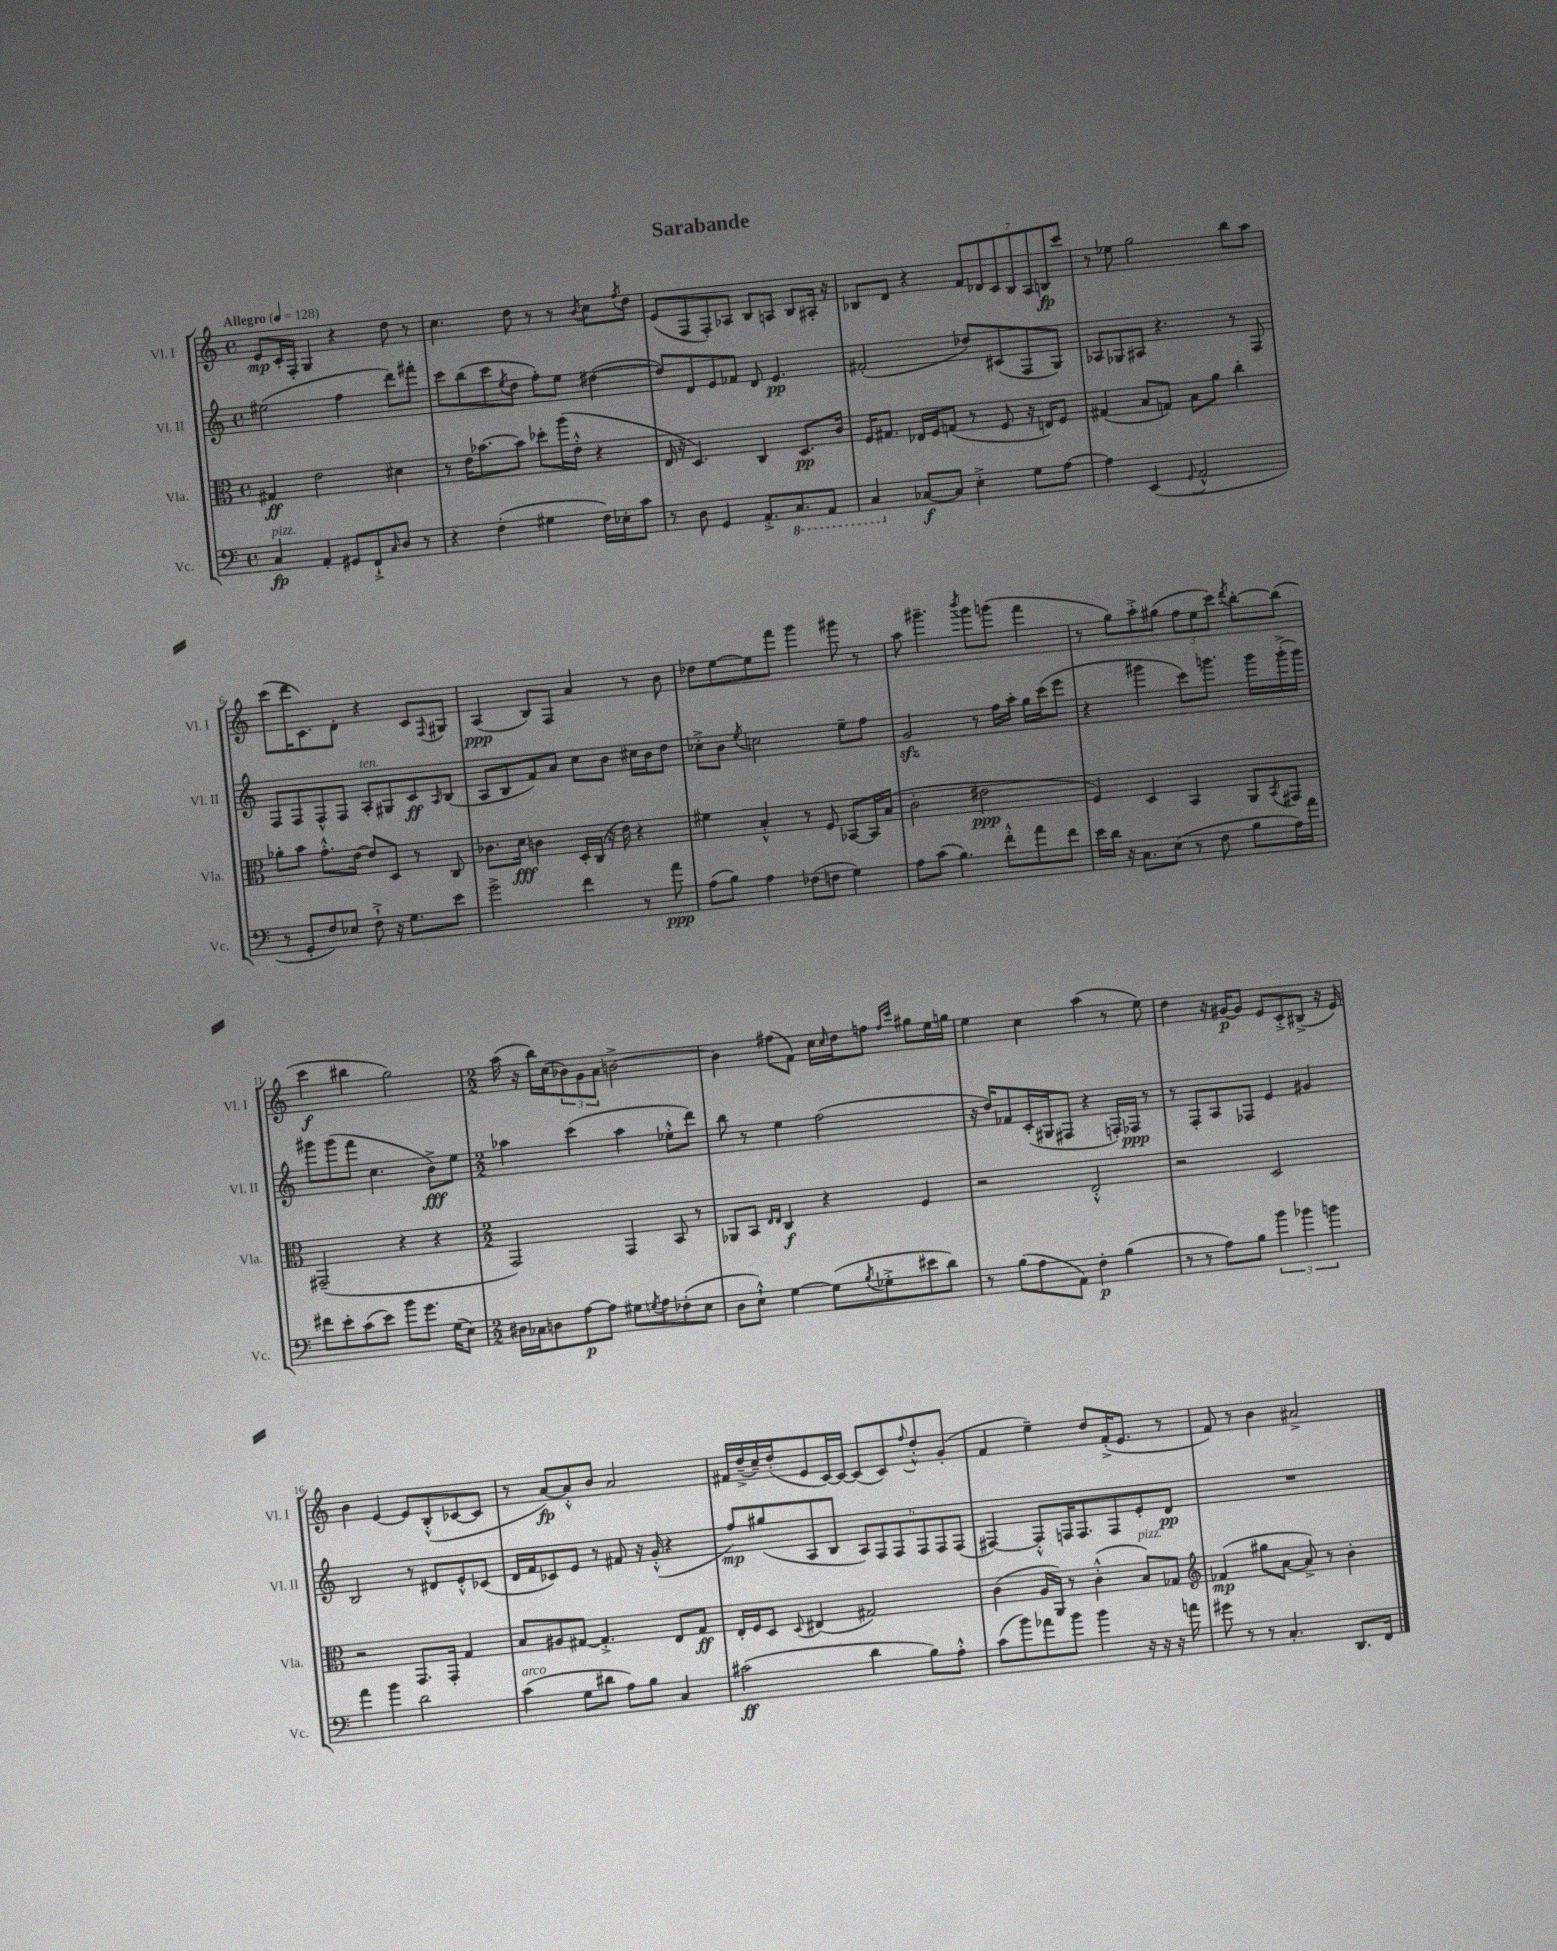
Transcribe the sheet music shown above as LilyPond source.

\header { title = "Sarabande" }
<<
\new StaffGroup <<
\new Staff = "s0" \with { instrumentName = "Vl. I" shortInstrumentName = "Vl. I" } {
    \clef treble \key c \major \defaultTimeSignature \time 4/4 \tempo "Allegro" 4 = 128
    e'8\mp c'16-. f16-. g4 r4 d''8 r8 |
    c''4. d''8 r8 r8 \acciaccatura { b'8 } c''8 \acciaccatura { f''8 } d''8 |
    e'8( f8 f8-.) aes8 b8 a8 b8 ais16-. r16 |
    bes8 d'8 r4 \tuplet 7/4 { f'8 des'8 c'8 bes8 a8 b8\fp c'''8 } |
    r8 ees''8 g''2 b''8 a''8 |
    c'''8( d'''16 c'8.) d'8-. r4 c'8 \appoggiatura { f8 } gis8 |
    a4\ppp( b8) f8 a'4 r8 b'8 |
    des''8 e''8~ e''8 f'''8 g'''4 gis'''8 r8 |
    a''8 gis'''4.-- \acciaccatura { b'''8 } gis'''8 g'''8( f'''4 |
    r8 g''8) a''8-.-> gis''8( \tuplet 3/2 { f''8 e''8 c'''8) } \acciaccatura { d'''8 } b''8~-. b''8( |
    c'''4\f bis''4 g''2) |
    \numericTimeSignature \time 2/2 a''16( r16 b''16) c''16( \tuplet 3/2 { bes'8) g'8 a'8 } b'2~-> |
    b'4 fis''8( f'8) c''16 \grace { c''16 } d''16 f''8 \grace { f''16 c'''16 } gis''8 e''16 g''16 |
    e''4 c''4 a''4( r8 e''8) |
    d''4 r16 gis'16~\p gis'8 e'8 c'8-.-> bis8->( r16 e'16) |
    b'4 e'4~ e'8 b8-.-^( ces'8~ ces'8 |
    r8 a'8~\fp) a'8-.-^ b'8 a'2 |
    fis'16 d''16--->( c''16--) d''16-.( e'8 c'16~) c'16~ c'8( c'8) \appoggiatura { f''8 } d''8-.-^ g'8-.( |
    f'4 e''4--) d''8 f'16-.->( e'8. r8 |
    f'8) r8 b'4 ais'2-> \bar "|." |
}
\new Staff = "s1" \with { instrumentName = "Vl. II" shortInstrumentName = "Vl. II" } {
    \clef treble \key c \major \defaultTimeSignature \time 4/4
    eis''2( f''4 d'''8) fis'''8-. |
    c'''8 b''8( c'''8 \acciaccatura { e''8 } d''8 f''8-.) e''8 dis''4~( |
    dis''8) d'8 e'8 fes'8 d'8 e'4.\pp |
    fis'2-.( des''8) cis'8( f8 g8) |
    aes8 ges8 ais8 r4. r8 f8 |
    f8 f8 f8-^ f8 a8-.^\markup { \italic "ten." } gis8 c'8\ff \grace { a16 } b8( |
    a8 b8 f'8) a'8 c''8 b'8 cis''16 b'16 d''8 |
    ces''8-.-> b'8 \acciaccatura { e''8 } c''2 e''8-- f''8 |
    g'2\sfz r8 f''16 a''16-. g''16 c'''16( e'''8 |
    r4 gis'''4 c'''8) g'''8. g'''16 g'''16-.->( g'''16) |
    gis'''8 gis'''8( f'''8 c''4. b'8->\fff) e''8 |
    \numericTimeSignature \time 2/2 aes''4 c'''4( aes''4 ees''8-.-^ d'''8) |
    b''8 r8 e''4 f''2( |
    r16 d''16) fes'8 c'16-.( gis16 fis8 r4 f16-.) fes16\ppp r8 |
    r8 f8-. a8 fes8 e'4 gis'4 |
    b2 r8 dis'8 e'8-.-^ ces'8( |
    d'16 f'16 ces'8) e'8 r8 fis'8 r16 g'16-.-^( r4 |
    f''8\mp) gis''8( a8 b8 \tuplet 6/4 { a8) f8 f8 f8 f8 f8( } |
    fis4~) fis8-.-^ f16 f8. f8 e'8-. d'8\pp |
    R1 \bar "|." |
}
\new Staff = "s2" \with { instrumentName = "Vla." shortInstrumentName = "Vla." } {
    \clef alto \key c \major \defaultTimeSignature \time 4/4
    gis4\ff e'2 dis'4 |
    r8 e'16 bes'8.~ bes'8 des''8-. a''16( e'16-.-^ r4 |
    e16 r16 d4.) c4 d8.\pp c'16 |
    f16 gis8. ees16 f16 g8( r8 f8 r16 e16) f8 |
    gis4( b8 g8) b8 a'8 c''4-. |
    aes'8-. b'8 g'8.-.-^ e'16~ e'8 d8 r8 c8 |
    ces'8. d'16\fff c'4 d16-. c16( r16 e'16) r4 |
    fis'4 b4-.-^ r8 f8 bes,8~ bes,16 b16( |
    c'2-. eis'2\ppp |
    f4) d4 b,4 a,8 \acciaccatura { b,8 } gis,8 |
    gis,2--( r4 r4 |
    \numericTimeSignature \time 2/2 g,2) g,4 b,8 r8 |
    aes,8 b,8 \grace { e16 e16 } c4\f r4 f4 |
    r2 e2-.-^ |
    r2 d2 |
    r2 g,8. g,16-. g4 |
    b8 ais8 gis8~ gis4.-.-> e8 gis8\ff |
    e16-. f16 d8 \appoggiatura { d8 } eis4( gis2) |
    c'4( a16 a,16) r8 c'4-.-^( b8^\markup { \italic "pizz." }) ges8 |
    \clef treble fes'4\mp( gis''8 a'8~ a'8->) r8 b'4-. \bar "|." |
}
\new Staff = "s3" \with { instrumentName = "Vc." shortInstrumentName = "Vc." } {
    \clef bass \key c \major \defaultTimeSignature \time 4/4
    c4\fp^\markup { \italic "pizz." } a,4-. gis,8 f,8-!-> \grace { c16 } d8 r8 |
    r4 f4-.( gis4 f16) ees16-. c'8 |
    r8 d8 g,4 a,8.-.-> \ottava #-1 c,8. a,,8 |
    c,4 \ottava #0 ces8~\f ces8 e4-.-> g8 a8~ |
    a4 e,4( \appoggiatura { g,8 } a,2-^ |
    r8 g,8-. f8) ees8 f8-!-> r16 g8. e'8 |
    g'2-> f'4 r8 a'8\ppp |
    a8( b8) a4 fes8( f8 g4) |
    a8 c'8( b4.) f'8-.-^ a'8 f'8 |
    e'16 d'16 r16 c8. e8( r8 f8 b8 a16) a'16 |
    fis'8 e'8-. c'8( e'8) b'8 g'8. g16( e8) |
    \numericTimeSignature \time 2/2 dis16 ces16 d8 a8~\p a8 gis8 \acciaccatura { g8 } a8 fes8-.( e8 |
    d8 e8-!-^) g4~ g8( \acciaccatura { b8 } ges8-.-> eis'8 d'8) |
    r8 b8( a8 a,8) f4-.\p b4( |
    r8 r8 a8) b8 \tuplet 3/2 { b'4 bes'4 b'4 } |
    a'4 b'4 d'2 |
    c'4^\markup { \italic "arco" }( g8 dis'8 a8) b8 c4 |
    cis'2\ff( d'4 b8) a8-.-^ |
    c'8( b'8) aes'8 b'8 b'4 r16 r16 r16 a'16 |
    gis'8 r8 r8 c4.-. d,8. f,16 \bar "|." |
}
>>
>>
